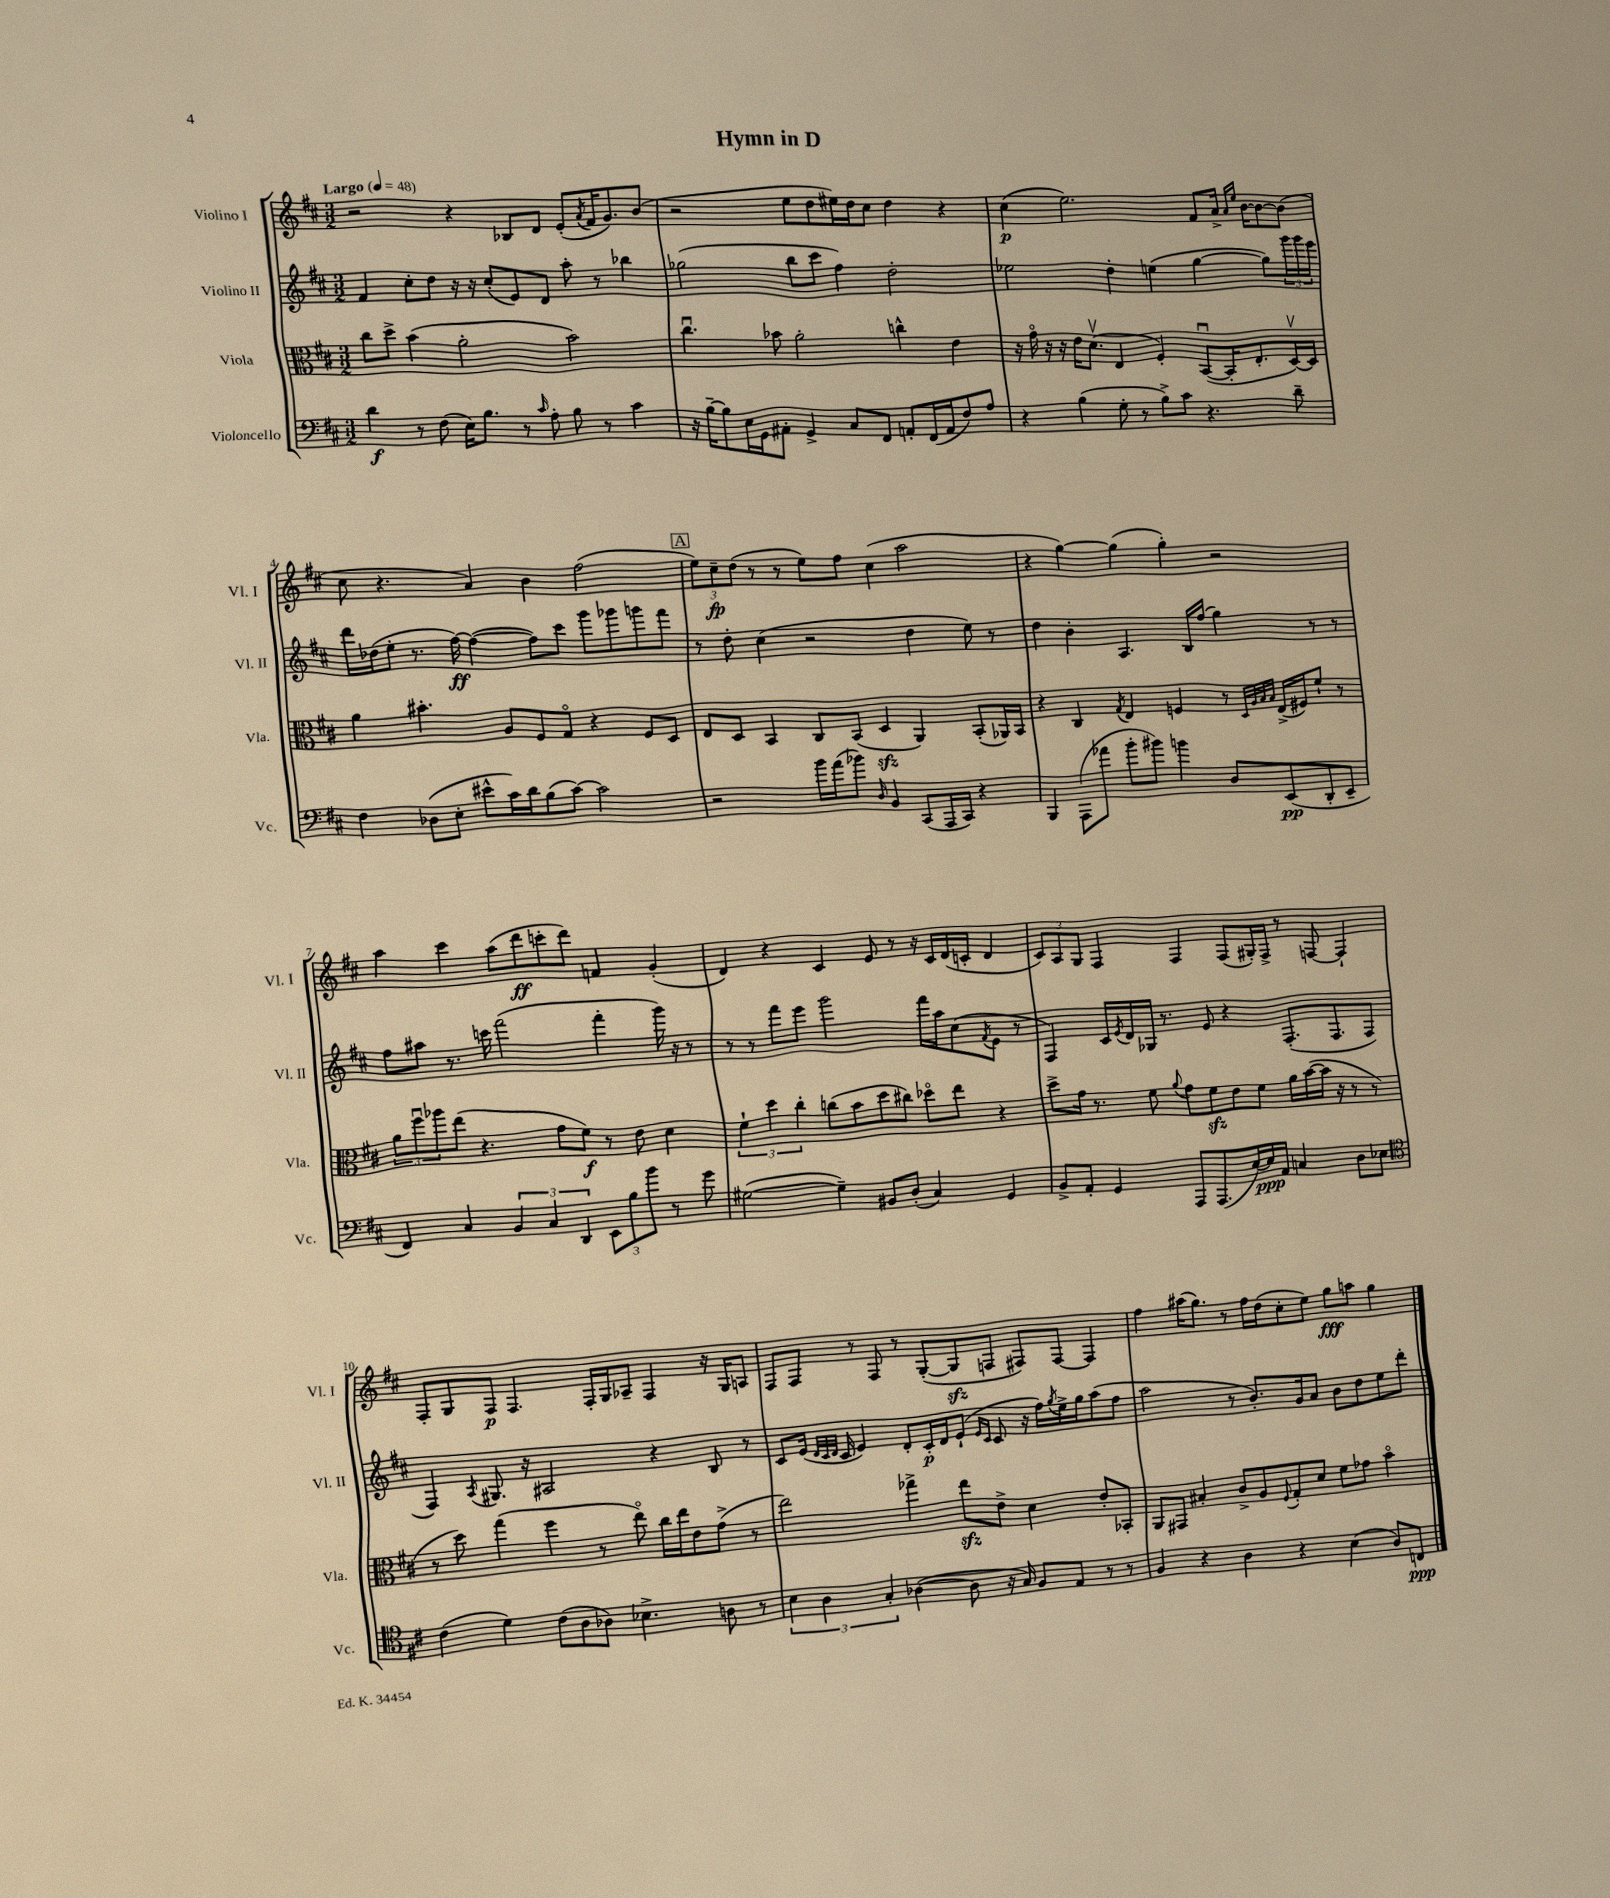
\header { title = "Hymn in D" }
<<
\new StaffGroup <<
\new Staff = "s0" \with { instrumentName = "Violino I" shortInstrumentName = "Vl. I" } {
    \clef treble \key d \major \numericTimeSignature \time 3/2 \tempo "Largo" 4 = 48
    r2 r4 bes8 d'8 e'8-.( \acciaccatura { a'8 } fis'16 g'8.) b'8( |
    r2 e''8 d''8 eis''16) d''16 cis''8 d''4 r4 |
    cis''4\p( e''2.) fis'8 a'16-> \grace { a'16 e''16 } b'16~ b'8~ b'8( |
    cis''8 r4. a'4) b'4 fis''2( |
    \mark \markup { \box "A" } \tuplet 3/2 { e''8) cis''8--\fp d''8( } r8 r8 e''8) fis''8 cis''4( a''2 |
    r4 g''4~) g''4( g''4-.) r2 |
    a''4 cis'''4 a''8( d'''8\ff c'''8-. d'''8) f'4 g'4-.( |
    d'4) r4 cis'4 e'8 r8 r16 cis'16 d'16( c'16-. d'4 |
    \tuplet 3/2 { cis'8) a8 g8 } fis4 fis4 fis8( gis16-.) fis16-> r8 f8~ f4-! |
    fis8-. g8 fis8\p fis4. fis16-. g16 aes8-- fis4 r16 g16 a8 |
    fis8 fis8 r8 fis8 r8 g8~-.( g8\sfz f8 fis8) fis8~ fis4 |
    fis''4 ais''16( g''8.) r8 fis''16 d''16( cis''8-. e''8) g''8\fff a''8 g''4 \bar "|." |
}
\new Staff = "s1" \with { instrumentName = "Violino II" shortInstrumentName = "Vl. II" } {
    \clef treble \key d \major \numericTimeSignature \time 3/2
    fis'4 cis''8-. d''8 r16 r16 cis''8-.( e'8) d'8 a''8-. r8 bes''4 |
    ges''2( b''8 cis'''8 fis''4) d''2-. |
    ees''2 d''4-. e''4( g''4~ g''8) \tuplet 3/2 { g'''16 g'''16 e'''16 } |
    d'''16 des''16( e''8-. r8. fis''16~\ff) fis''4~( fis''8) cis'''8 g'''8 ges'''8 g'''8 fis'''8 |
    \mark \markup { \box "A" } r8 d''8-. cis''4( r2 d''4 e''8) r8 |
    d''4 b'4-. a4. b16 fis''16( g''4) r8 r8 |
    fis''8 ais''8 r8. c'''16 fis'''2( fis'''4-. g'''16) r16 r8 |
    r8 r8 fis'''8 e'''8 g'''2 fis'''16 a''16 cis''8( \acciaccatura { fis'8 } e'8 r8 |
    fis4) cis'16 \acciaccatura { e'8 } d'16 ges16 r8. e'8 r4 fis8.-.( fis8. fis8 |
    fis4) \acciaccatura { a8 } gis8. r16 ais2 r4 b8 r8 |
    cis'8 e'16( \grace { d'32 cis'32 d'32 } cis'16 e'4) d'8-. cis'16-.\p d'16 e'8-!( \grace { e'16 cis'16 } cis'8 r16 fis''16) \acciaccatura { g''8 } e''16-> g''16 a''8( fis''8 |
    a''2 r8 b'8.-.) g'16 a'8 b'8 d''8 e''8 d'''8-. \bar "|." |
}
\new Staff = "s2" \with { instrumentName = "Viola" shortInstrumentName = "Vla." } {
    \clef alto \key d \major \numericTimeSignature \time 3/2
    cis''8 d''8-> b'4( a'2-. b'2) |
    cis''4.\downbow bes'8 a'2-. c''4-^ e'4 |
    r16 g'16\flageolet r16 r16 e'16 d'8.\upbow( e4 fis4-.) b,8~\downbow( b,16-. e8.-. d16~\upbow) d16 |
    a'4 bis'4.-. a8 fis8 g8\flageolet r4 fis8 d8 |
    \mark \markup { \box "A" } e8 d8 b,4 cis8 b,8( d4\sfz a,4) b,8-.( aes,16) b,16 |
    r4 cis4 \acciaccatura { g8 } e4 f4 r8 \grace { d32 a32 b32 b32 } e16->( fis16) fis'8-! r8 |
    \tuplet 3/2 { a'8 fis''8\downbow aes''8 } e''8( r4. g'8 fis'8\f) r8 e'8 d'4 |
    \tuplet 3/2 { fis'4-! d''4 cis''4-. } c''8( b'8 d''8 cis''8) des''8\flageolet e''8 r4 |
    d''8-> g'16 r8. fis'8 \appoggiatura { a'8 } g'8 fis'8\sfz e'8 fis'8 a'16 b'16~( b'16 r16 r8 r8 |
    r8 d''8) g''4( fis''4 r8 e''8\flageolet) cis''16 e''16 e'8 g'8->( r8 |
    e''2) ges''4-> e''8\sfz e'8-> d'4 e'8-. bes,8-. |
    a,8 gis,8 bis4-. cis'8-> a8 \appoggiatura { fis8 } g8-. d'8 fis'8 ges'8 b'4\flageolet \bar "|." |
}
\new Staff = "s3" \with { instrumentName = "Violoncello" shortInstrumentName = "Vc." } {
    \clef bass \key d \major \numericTimeSignature \time 3/2
    d'4\f r8 fis8( e16) b8. r8 \grace { cis'16 } a8-. b8 r8 cis'4 |
    r16 b16~-- b8 e16 g,16 ais,8-. g,4-> cis8 fis,8 a,8-. fis,16( a,16 fis8) a8 |
    r4 b4( g8-. r8 b8->) cis'8 r4. d'8-- |
    fis4 des8( e8-. eis'8-^ cis'16) d'16 b8( cis'8~) cis'2 |
    \mark \markup { \box "A" } r2 b'16 a'16( bes'8) \grace { d16 } b,4 cis,8( a,,16 cis,16) r4 |
    b,,4 a,,8( aes'8 b'8-. bis'8) b'4 d8 e,8\pp( d,8-. e,8-- |
    fis,4) cis4 \tuplet 3/2 { b,4 cis4 d,4 } \tuplet 3/2 { e,8 b8 b'8 } r8 g'8 |
    gis2~( gis4--) bis,8 d8-.( cis4) g,4 |
    b,8-> a,8-. g,4 a,,8 a,,8.( e16~) e16\ppp a,16 c4 d8 ees8 |
    \clef tenor cis'4( d'4) cis'8( a8 aes8) bes4.-> a8 r8 |
    \tuplet 3/2 { b4 a4 g4-. } aes4~( aes8 r16 g16) fis8 e8 r8 r8 |
    fis4 r4 a4 r4 b4( a8) c8\ppp \bar "|." |
}
>>
>>
